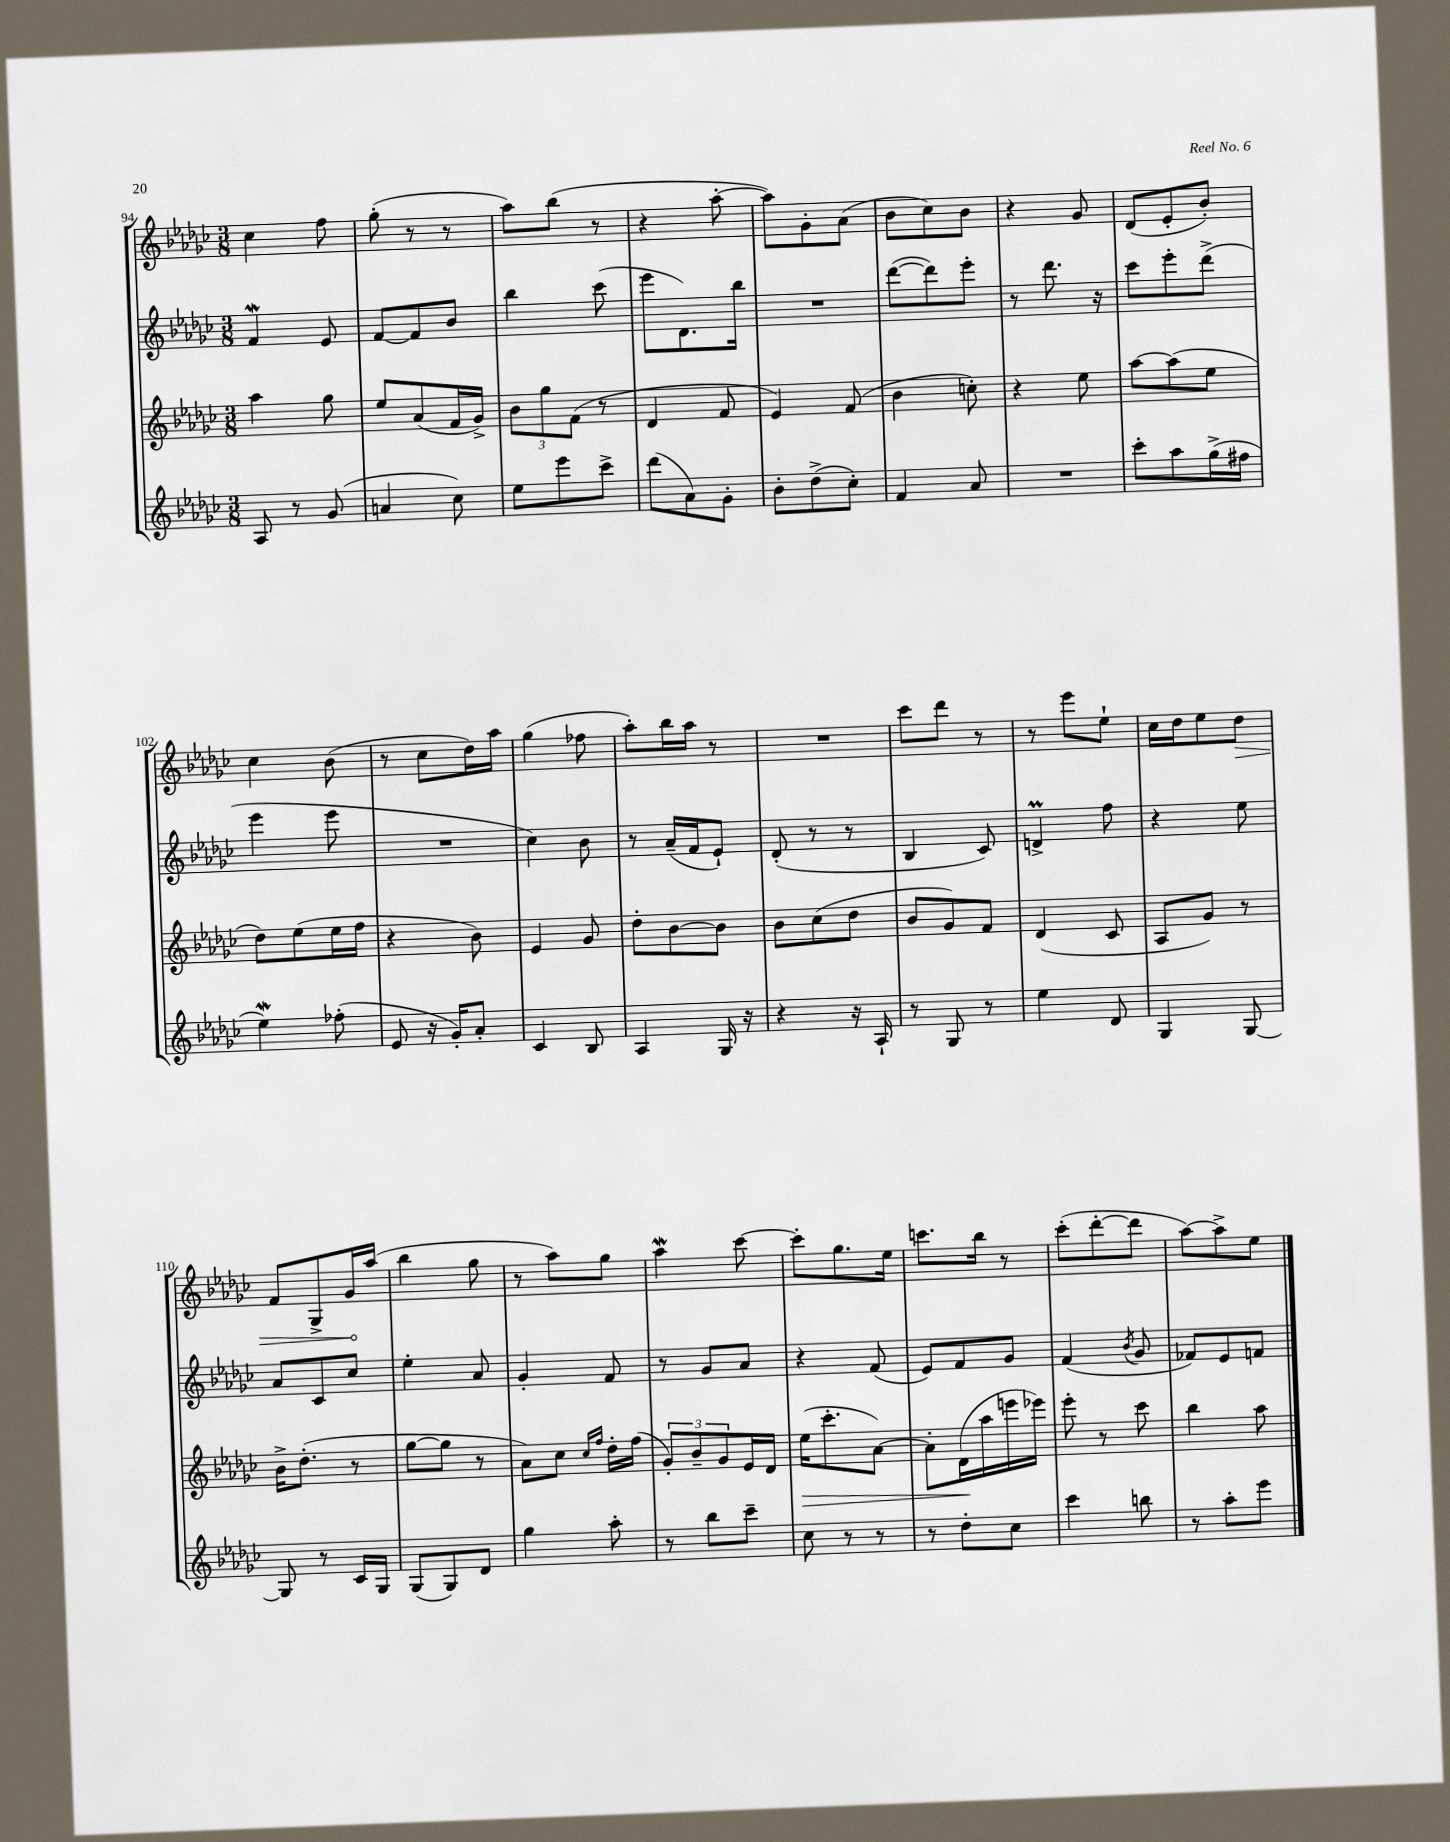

**kern	**kern	**dynam	**kern	**kern	**dynam
*part4	*part3	*part3	*part2	*part1	*part1
*staff4	*staff3	*staff3	*staff2	*staff1	*staff1
*clefG2	*clefG2	*	*clefG2	*clefG2	*
*k[b-e-a-d-g-c-]	*k[b-e-a-d-g-c-]	*	*k[b-e-a-d-g-c-]	*k[b-e-a-d-g-c-]	*
*M3/8	*M3/8	*	*M3/8	*M3/8	*
=94	=94	=94	=94	=94	=94
8A-/	4aa-\	.	4fW/	4cc-\	.
8r	.	.	.	.	.
(8g-/	8gg-\	.	8e-/	8ff\	.
=95	=95	=95	=95	=95	=95
4an/	8ee-/L	.	[8f/L	(8gg-'\	.
.	(8a-/	.	8f/]	8r	.
8cc-\)	16f/L	.	8b-/J	8r	.
.	16g-^/JJ)	.	.	.	.
=96	=96	=96	=96	=96	=96
8ee-\L	12b-\L	.	4bb-\	8aa-\L)	.
.	12gg-\	.	.	.	.
8eee-\	.	.	.	(8bb-\J	.
.	(12f\J	.	.	.	.
8ccc-^\J	8r	.	(8ccc-\	8r	.
=97	=97	=97	=97	=97	=97
(8ddd-\L	4d-/	.	8eee-\L	4r	.
8a-\)	.	.	8.d-\)	.	.
8g-'\J	8f/	.	.	[8aa-'\	.
.	.	.	16bb-\Jk	.	.
=98	=98	=98	=98	=98	=98
8b-'\L	4e-/)	.	4.r	8aa-\L])	.
(8dd-^\	.	.	.	8g-'\	.
8cc-'\J)	(8f/	.	.	(8a-\J	.
=99	=99	=99	=99	=99	=99
4f/	4b-\	.	([8ddd-\L	8b-\L	.
.	.	.	8ddd-\])	8cc-\)	.
8a-/	8ccn'\)	.	8eee-'\J	8b-\J	.
=100	=100	=100	=100	=100	=100
4.r	4r	.	8r	4r	.
.	.	.	8.ddd-\	.	.
.	8ee-\	.	.	8g-/	.
.	.	.	16r	.	.
=101	=101	=101	=101	=101	=101
8ccc-'\L	[8aa-\L	.	8ccc-\L	(8d-/L	.
8aa-\	(8aa-\]	.	8eee-'\	8e-'/	.
(16gg-^\L	8ee-\J	.	(8ddd-^\J	8b-'/J)	.
16ff#X\JJ	.	.	.	.	.
!!LO:LB:g=z
=102	=102	=102	=102	=102	=102
4ee-W\)	8dd-\L)	.	4eee-\	4cc-\	.
.	(8ee-\	.	.	.	.
(8ff-X'\	16ee-\L	.	8eee-\	(8b-\	.
.	16ff\JJ	.	.	.	.
=103	=103	=103	=103	=103	=103
8e-/	4r	.	4.r	8r	.
16r	.	.	.	8cc-\L	.
16g-'/KL)	.	.	.	.	.
8a-'/J	8b-\)	.	.	16dd-\L)	.
.	.	.	.	16aa-\JJ	.
=104	=104	=104	=104	=104	=104
4c-/	4e-/	.	4cc-\)	(4gg-\	.
8B-/	8g-/	.	8b-\	8ff-X\	.
=105	=105	=105	=105	=105	=105
4A-/	8dd-'\L	.	8r	8aa-'\L)	.
.	[8b-\	.	(16a-~/LL	16bb-\L	.
.	.	.	16f/J	16aa-\JJ	.
16G-/	8b-\J]	.	8e-`/J)	8r	.
16r	.	.	.	.	.
=106	=106	=106	=106	=106	=106
4r	8b-\L	.	(8d-'/	4.r	.
.	(8cc-\	.	8r	.	.
16r	8dd-\J	.	8r	.	.
16A-`/	.	.	.	.	.
=107	=107	=107	=107	=107	=107
8r	8b-/L	.	4B-/	8ccc-\L	.
8G-/	8g-/)	.	.	8ddd-\J	.
8r	8f/J	.	8c-/)	8r	.
=108	=108	=108	=108	=108	=108
4ee-\	(4d-/	.	4dnm^/	8r	.
.	.	.	.	8eee-\L	.
8d-/	8c-/	.	8ff\	8ee-`\J	.
=109	=109	=109	=109	=109	=109
4G-/	8A-/L	.	4r	16cc-\LL	.
.	.	.	.	16dd-\J	.
.	8g-/J)	.	.	8ee-\	.
!	!	!	!	!	!LO:HP:b
[8G-/	8r	.	8ee-\	8dd-\J	>
!!LO:LB:g=z
=110	=110	=110	=110	=110	=110
8G-/]	16b-^\KL	.	8a-/L	8f/L	.
.	(8.dd-'\J	.	.	.	.
8r	.	.	8c-/	8G-^/	.
16c-/LL	8r	.	8cc-/J	16g-/L	.
16G-/JJ	.	.	.	(16aa-/JJ	]
=111	=111	=111	=111	=111	=111
(8G-/L	[8gg-\L	.	4ee-'\	4bb-\	.
8G-/)	8gg-\J]	.	.	.	.
8d-/J	8r	.	8a-/	8gg-\	.
=112	=112	=112	=112	=112	=112
4gg-\	8a-\L)	.	4g-'/	8r	.
.	8cc-\J	.	.	8aa-\L)	.
.	16qqcc-/LL	.	.	.	.
.	16qqff/JJ	.	.	.	.
8aa-'\	16dd-'\LL	.	8f/	8gg-\J	.
.	(16ff\JJ	.	.	.	.
=113	=113	=113	=113	=113	=113
8r	12g-'/L)	.	8r	4aa-W\	.
.	12b-~/	.	.	.	.
8bb-\L	.	.	8g-/L	.	.
.	12g-/	.	.	.	.
8ccc-~\J	16e-/L	.	8a-/J	[8ccc-\	.
.	16d-/JJ	.	.	.	.
=114	=114	=114	=114	=114	=114
!	!	!LO:HP:b	!	!	!
8cc-\	(16ee-\KL	>	4r	8ccc-'\L]	.
.	8.ccc-'\	.	.	.	.
8r	.	.	.	8.gg-\	.
8r	[8a-\J)	.	(8f/	.	.
.	.	.	.	16ee-\Jk	.
=115	=115	=115	=115	=115	=115
8r	8a-'\L]	.	8e-/L)	8.cccn\L	.
8dd-'\L	(16d-\L	.	8f/	.	.
.	16aa-\	]	.	16bb-\Jk	.
8cc-\J	16eeen\	.	8g-/J	8r	.
.	16eee-X\JJ)	.	.	.	.
=116	=116	=116	=116	=116	=116
4ccc-\	8eee-'\	.	(4f/	(8ccc-'\L	.
.	8r	.	.	[8ddd-'\	.
.	.	.	8qb-/	.	.
8bbn\	8ccc-\	.	8g-/	8ddd-\J]	.
=117	=117	=117	=117	=117	=117
8r	4bb-\	.	8f-X/L)	[8aa-\L)	.
8aa-'\L	.	.	8e-/	8aa-^\]	.
8eee-\J	8aa-\	.	8fn/J	8ee-\J	.
==	==	==	==	==	==
*-	*-	*-	*-	*-	*-
